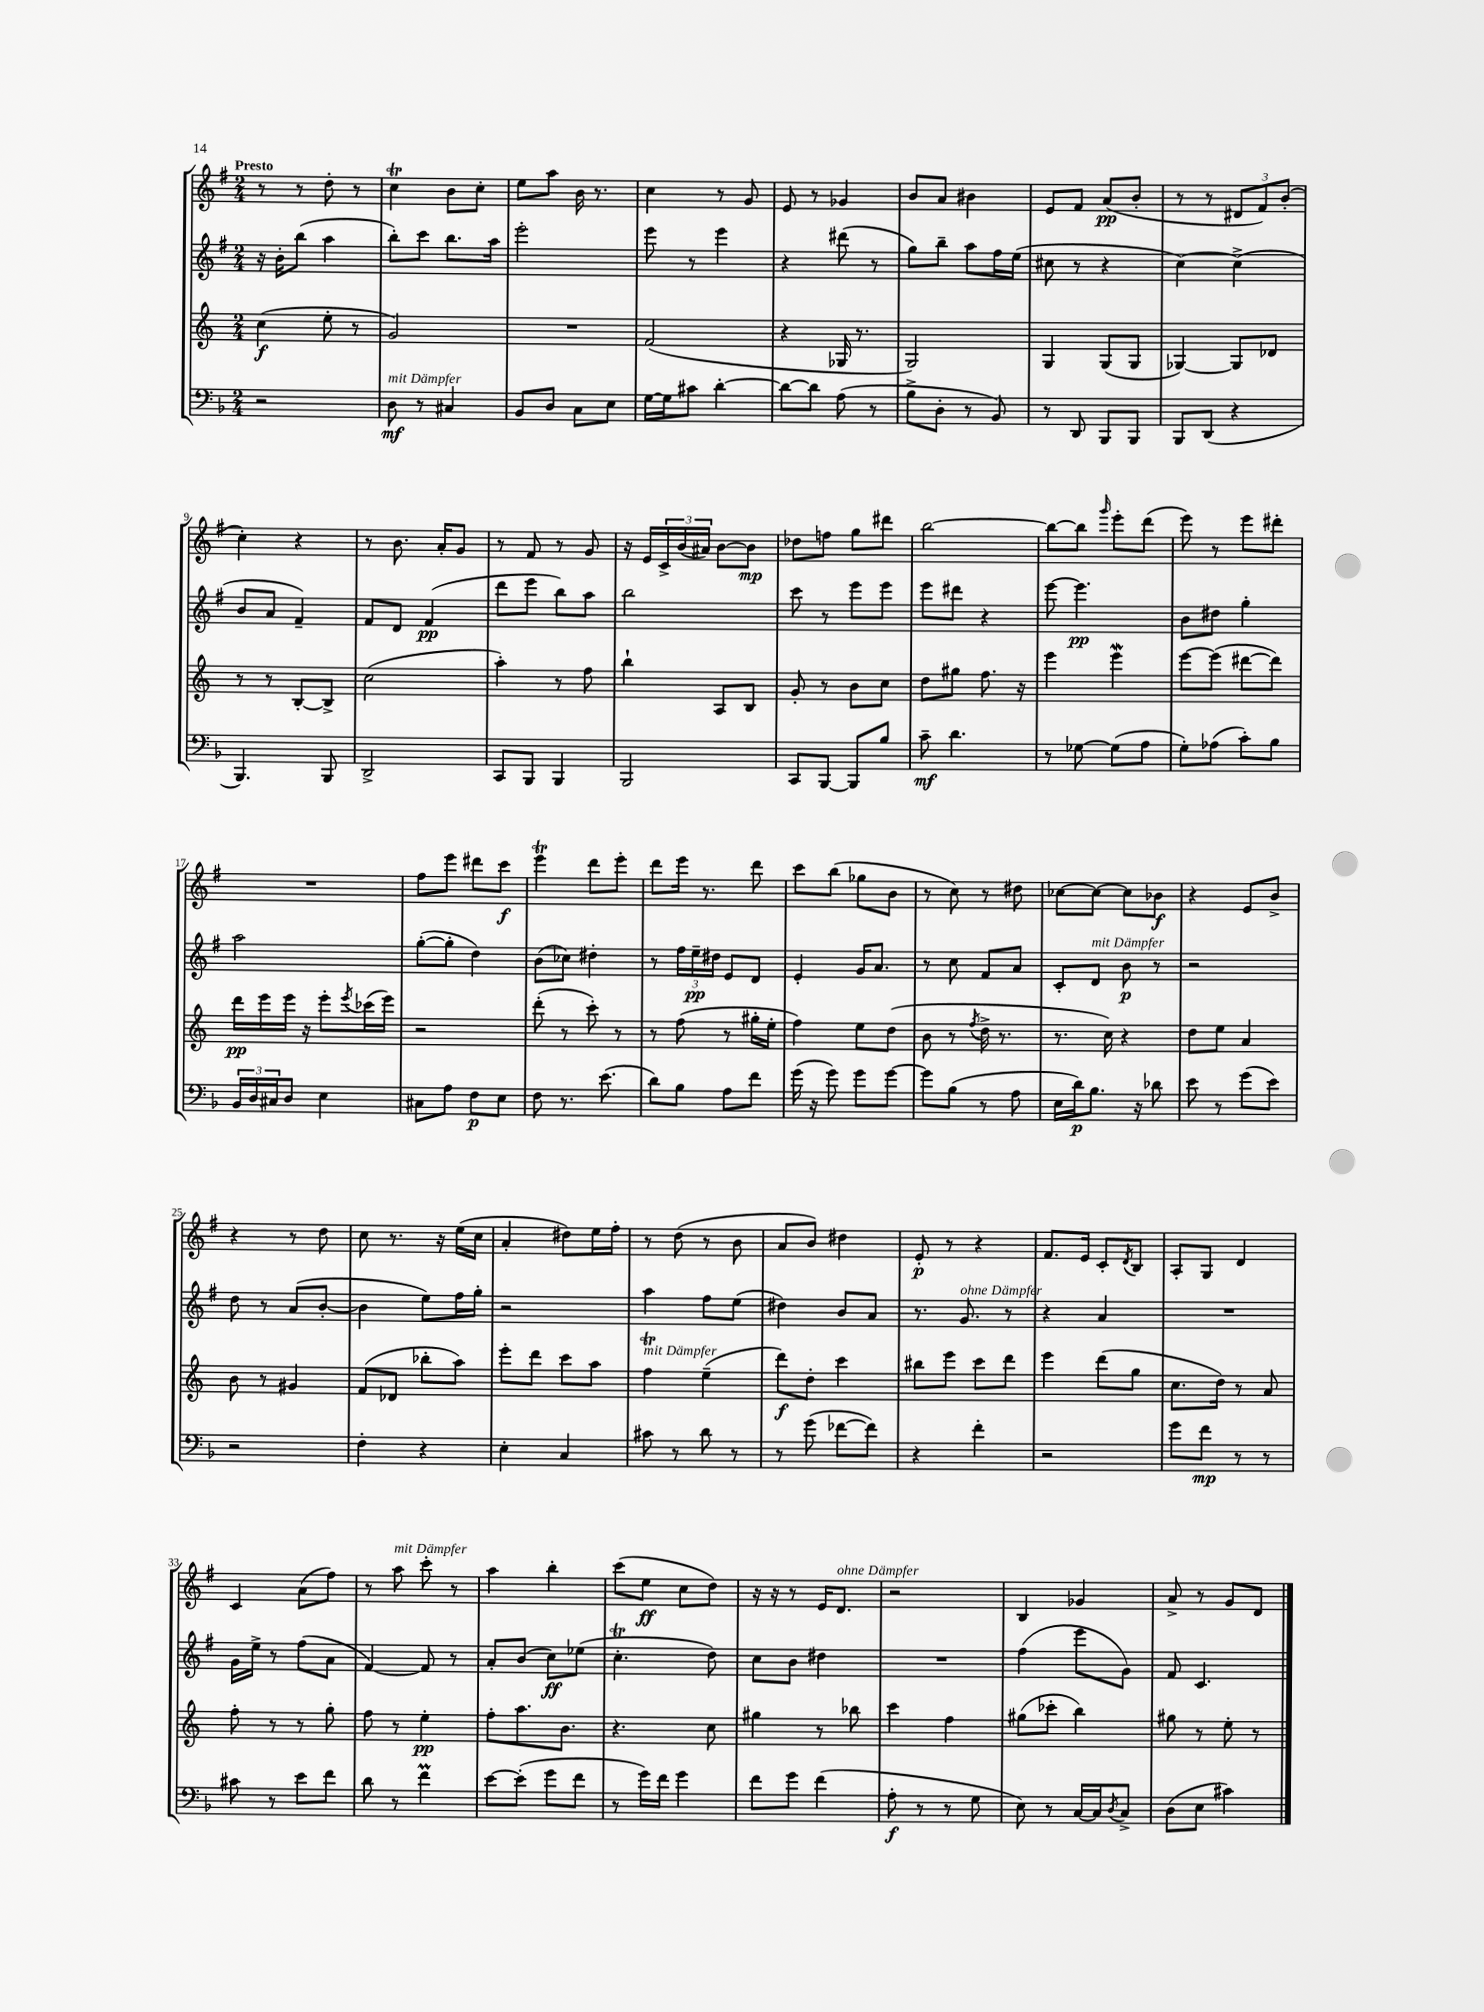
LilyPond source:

<<
\new StaffGroup <<
\new Staff = "s0" {
    \clef treble \key g \major \numericTimeSignature \time 2/4 \tempo "Presto"
    r8 r8 d''8-. r8 |
    c''4\trill b'8 c''8-. |
    e''8 a''8 b'16 r8. |
    c''4 r8 g'8 |
    e'8 r8 ges'4 |
    b'8 a'8 bis'4 |
    e'8 fis'8 a'8\pp( b'8-. |
    r8 r8 \tuplet 3/2 { dis'8 fis'8) b'8-.( } |
    c''4-.) r4 |
    r8 b'8. a'16-. g'8 |
    r8 fis'8 r8 g'8 |
    r16 e'16 \tuplet 3/2 { c'16-> b'16( ais'16) } b'8~ b'8\mp |
    des''8 f''8 g''8 dis'''8 |
    b''2~ |
    b''8~ b''8 \grace { g'''16 } e'''8-. d'''8( |
    e'''8) r8 e'''8 dis'''8-. |
    R2 |
    fis''8 e'''8 dis'''8 c'''8\f |
    e'''4\trill d'''8 e'''8-. |
    d'''8 e'''16 r8. d'''8 |
    c'''8 b''8( ges''8 b'8 |
    r8 c''8) r8 dis''8 |
    ces''8~ ces''8~ ces''8 bes'8\f |
    r4 e'8 b'8-> |
    r4 r8 d''8 |
    c''8 r8. r16 e''16( c''16 |
    a'4-. dis''8) e''16 fis''16-. |
    r8 d''8( r8 b'8 |
    a'8 b'8) dis''4 |
    e'8-.\p r8 r4 |
    fis'8. e'16 c'8-. \acciaccatura { d'8 } b8 |
    a8-. g8 d'4 |
    c'4 a'8( fis''8) |
    r8 a''8^\markup { \italic "mit Dämpfer" } c'''8-. r8 |
    a''4 b''4-. |
    c'''8( e''8\ff c''8 d''8) |
    r16 r16 r8 e'16 d'8.^\markup { \italic "ohne Dämpfer" } |
    r2 |
    b4 ges'4 |
    a'8-> r8 g'8 d'8 \bar "|." |
}
\new Staff = "s1" {
    \clef treble \key g \major \numericTimeSignature \time 2/4
    r16 b'16-. b''8( a''4 |
    b''8-.) c'''8 b''8. a''16 |
    e'''2-. |
    e'''8 r8 e'''4 |
    r4 dis'''8( r8 |
    g''8) b''8-- a''8 fis''16 e''16( |
    cis''8 r8 r4 |
    c''4~) c''4->( |
    b'8 a'8 fis'4--) |
    fis'8 d'8 fis'4\pp( |
    d'''8 e'''8 b''8) a''8 |
    b''2 |
    c'''8 r8 e'''8 e'''8 |
    e'''8 dis'''8 r4 |
    e'''8~ e'''4.\pp |
    b'8 dis''8 g''4-. |
    a''2 |
    g''8~-.( g''8-. d''4) |
    b'8( ces''8) dis''4-. |
    r8 \tuplet 3/2 { fis''16 e''16--\pp dis''16 } e'8 d'8 |
    e'4-. g'16 a'8. |
    r8 c''8 fis'8 a'8 |
    c'8-. d'8^\markup { \italic "mit Dämpfer" } b'8\p r8 |
    r2 |
    d''8 r8 a'8( b'8~-. |
    b'4 e''8) fis''16 g''16-. |
    r2 |
    a''4 fis''8 e''8( |
    dis''4) b'8 a'8 |
    r8. g'8.^\markup { \italic "ohne Dämpfer" } r8 |
    r4 a'4 |
    R2 |
    g'16 e''16-> r8 fis''8( a'8 |
    fis'4~) fis'8 r8 |
    a'8-. b'8( c''8\ff) ees''8( |
    c''4.-.\trill d''8) |
    c''8 b'8 dis''4 |
    R2 |
    fis''4( e'''8 g'8) |
    fis'8 c'4. \bar "|." |
}
\new Staff = "s2" {
    \clef treble \key c \major \numericTimeSignature \time 2/4
    c''4\f( e''8-. r8 |
    g'2) |
    R2 |
    f'2( |
    r4 ges16 r8. |
    g2) |
    g4 g8( g8 |
    ges4~) ges8 des'8 |
    r8 r8 b8~-. b8-> |
    c''2( |
    a''4-.) r8 f''8 |
    b''4-! a8 b8 |
    g'8-. r8 b'8 c''8 |
    d''8 gis''8 f''8. r16 |
    e'''4 e'''4\mordent |
    e'''8~ e'''8( dis'''8~ dis'''8) |
    d'''16\pp e'''16 e'''16 r16 e'''8-. \acciaccatura { e'''8 } ces'''16( e'''16) |
    r2 |
    d'''8-.( r8 c'''8-.) r8 |
    r8 f''8( r8 gis''16-. e''16-. |
    f''4) e''8 d''8( |
    b'8 r8 \acciaccatura { f''8 } d''16-> r8. |
    r8. c''16) r4 |
    d''8 e''8 a'4 |
    b'8 r8 gis'4 |
    f'8( des'8 bes''8-. a''8) |
    e'''8-. d'''8 c'''8 a''8 |
    f''4\trill^\markup { \italic "mit Dämpfer" } e''4--( |
    d'''8\f) d''8-. c'''4 |
    bis''8 e'''8 c'''8 d'''8 |
    e'''4 d'''8( g''8 |
    c''8. d''16) r8 a'8 |
    f''8-. r8 r8 g''8-. |
    f''8 r8 e''4-.\pp |
    f''8-. a''8. b'8. |
    r4. c''8 |
    gis''4 r8 bes''8 |
    c'''4 f''4 |
    gis''8( ces'''8-. b''4) |
    gis''8 r8 e''8-. r8 \bar "|." |
}
\new Staff = "s3" {
    \clef bass \key f \major \numericTimeSignature \time 2/4
    r2 |
    d8\mf^\markup { \italic "mit Dämpfer" } r8 cis4 |
    bes,8 d8 c8 e8 |
    g16~ g16 cis'8 d'4~-. |
    d'8~ d'8 a8( r8 |
    bes8-> d8-. r8 bes,8) |
    r8 d,8 bes,,8 bes,,8 |
    bes,,8 d,8( r4 |
    bes,,4.) bes,,8 |
    d,2-> |
    c,8 bes,,8 bes,,4 |
    bes,,2 |
    c,8 bes,,8~ bes,,8 bes8 |
    c'8--\mf d'4. |
    r8 ges8~ ges8( a8 |
    g8-.) aes8( c'8-.) bes8 |
    \tuplet 3/2 { bes,16 d16 cis16 } d8 e4 |
    cis8 a8 f8\p e8 |
    f8 r8. e'8.( |
    d'8) bes8 a8 f'8 |
    g'16( r16 g'8) g'8 g'8~ |
    g'8 bes8( r8 a8 |
    e16 d'16\p) bes8. r16 des'8 |
    e'8 r8 g'8( e'8) |
    r2 |
    f4-. r4 |
    e4-. c4 |
    cis'8 r8 d'8 r8 |
    r8 g'8( fes'8~ fes'8) |
    r4 f'4-. |
    r2 |
    g'8 f'8\mp r8 r8 |
    cis'8 r8 e'8 f'8 |
    d'8 r8 f'4\prall |
    e'8~ e'8-.( g'8 f'8 |
    r8 g'16) f'16 g'4 |
    f'8 g'8 f'4( |
    a8-.\f r8 r8 g8 |
    e8) r8 c16~ c16 \acciaccatura { d8 } c8-> |
    d8( e8 cis'4) \bar "|." |
}
>>
>>
